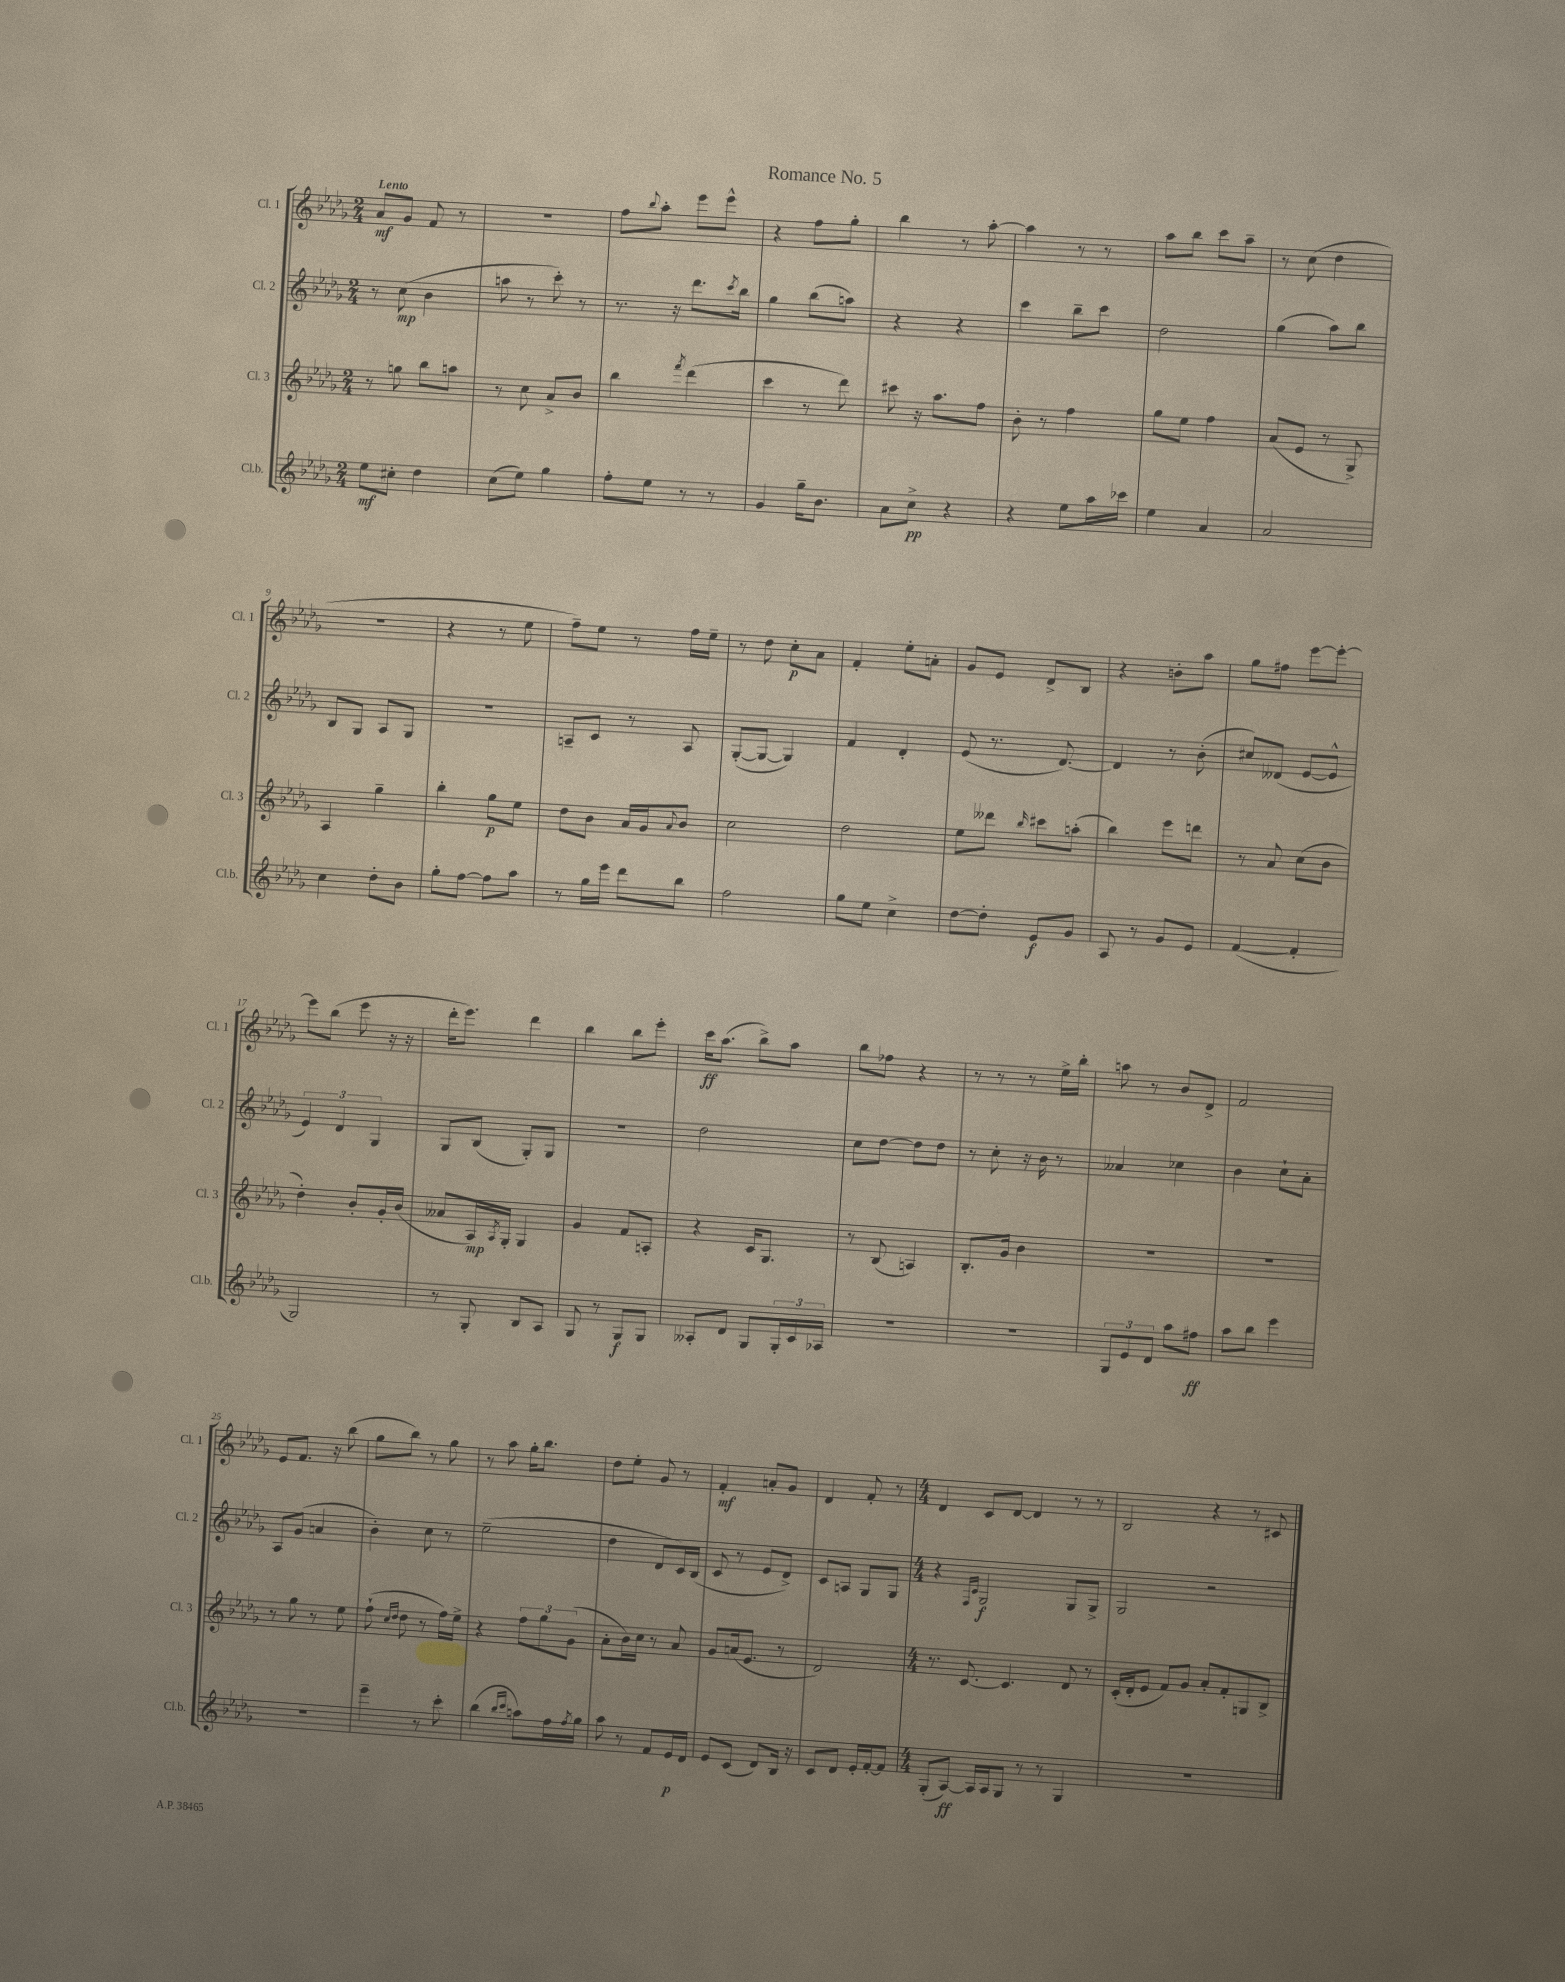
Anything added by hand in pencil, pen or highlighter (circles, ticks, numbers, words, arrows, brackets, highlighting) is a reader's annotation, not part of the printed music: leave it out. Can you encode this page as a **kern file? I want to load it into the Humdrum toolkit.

**kern	**kern	**kern	**kern
*staff4	*staff3	*staff2	*staff1
*clefG2	*clefG2	*clefG2	*clefG2
*k[b-e-a-d-g-]	*k[b-e-a-d-g-]	*k[b-e-a-d-g-]	*k[b-e-a-d-g-]
*M2/4	*M2/4	*M2/4	*M2/4
8ee-	8r	8r	8a-
8cc#'	8gg	(8cc	8g-
4dd-	8bb-	4b-	8f
.	8aa	.	8r
=	=	=	=
(8cc	8r	8aa	2r
8ee-)	8cc	8r	.
4gg-	8a-^	8ccc')	.
.	8b-	8r	.
=	=	=	=
8ff'	4bb-	8.r	8ff
.	.	.	8qqbb-
8ee-	.	.	8aa-'
.	.	16r	.
.	8qfff	.	.
8r	(4ddd-	8.ddd-	8eee-
8r	.	.	8eee-^^
.	.	8qccc	.
.	.	16bb-	.
=	=	=	=
4g-	4ccc	4gg-	4r
16gg-~	8r	(8bb-	8ff
8.b-	.	.	.
.	8ddd-)	8aa)	8gg-'
=	=	=	=
8a-	8ccc#	4r	4bb-
8cc^	16r	.	.
.	8.aa-	.	.
4r	.	4r	8r
.	8ff	.	[8aa-'
=	=	=	=
4r	8b-'	4ccc	4aa-]
.	8r	.	.
8ee-	4ff	8bb-~	8r
16aa-	.	8ccc	8r
16ccc-	.	.	.
=	=	=	=
4ee-	8gg-	2dd-	8aa-
.	8ee-	.	8bb-
4a-	4ff	.	8ccc
.	.	.	8aa-~
=	=	=	=
2a-	(8a-	(4gg-	8r
.	8e-	.	(8cc
.	8r	8aa-)	4dd-
.	8G-^)	8bb-	.
=	=	=	=
4cc	4A-	8B-	2r
.	.	8G-	.
8dd-'	4gg-~	8A-	.
8b-	.	8G-	.
=	=	=	=
8gg-'	4bb-'	2r	4r
[8ff	.	.	.
8ff]	8gg-	.	8r
8aa-	8ee-	.	8ee-
=	=	=	=
8r	8dd-	8A~	8ff~)
16gg-	8b-	8c	8ee-
16eee-	.	.	.
8ddd-	16a-	8r	8r
.	16g-	.	.
.	8qqa-	.	.
8bb-	8b-	8A	16ff
.	.	.	16ee-~
=	=	=	=
2ff	2cc	([8G-'	8r
.	.	8G-_	8dd-
.	.	4G-])	8cc'
.	.	.	8a-
=	=	=	=
8gg-	2dd-	4f	4f'
8ee-	.	.	.
4cc^	.	4d-'	8ee-'
.	.	.	8a'
=	=	=	=
[8dd-	8ee-	(8e-	8g-
8dd-']	8ddd--	8.r	8e-
.	16qqbb-	.	.
8e-	8ccc#	.	8d-^
.	.	[8.d-)	.
8g-	(8aa'	.	8B-
=	=	=	=
8A-	4bb-)	4d-]	4r
8r	.	.	.
8g-	8eee-	8r	8b'
8e-	8ddd	(8b-'	8aa-
=	=	=	=
([4f	8r	8cc#)	8gg-
.	8a-	(8d--	8ff#
4f']	(8cc	[8e-	[8eee-
.	8b-	8e-^^]	8eee-'_
=	=	=	=
2G-)	4dd-')	6e-)	8eee-]
.	.	.	(8bb-
.	.	6d-	.
.	8b-'	.	8eee-
.	.	6G-	.
.	16g-'	.	16r
.	(16b-	.	16r
=	=	=	=
8r	8a--	8G-	16ddd-'
.	.	.	8.eee-)
8G-'	16A-)	(8B-	.
.	8qA-	.	.
.	16G-'	.	.
8B-	4G-	8G-')	4ddd-
8A-	.	8G-	.
=	=	=	=
8G-	4g-	2r	4bb-
8r	.	.	.
8G-	8f	.	8bb-
8G-	8A'	.	8eee-'
=	=	=	=
8A--'	4r	2dd-	16ccc
.	.	.	(8.aa-
8d-	.	.	.
8G-	16c	.	8bb-^)
.	8.G-	.	.
24G-'	.	.	8aa-
24c	.	.	.
24A-	.	.	.
=	=	=	=
2r	8r	8cc	8bb-
.	(8B-	[8dd-	8ff-
.	4A)	8dd-]	4r
.	.	8dd-	.
=	=	=	=
2r	8.B-'	8r	8r
.	.	8cc'	8r
.	16g-	.	.
.	4b-	16r	8r
.	.	16b-	.
.	.	8r	16ee-^
.	.	.	16bb-'
=	=	=	=
12G-	2r	4a--	8aa
12e-	.	.	.
.	.	.	8r
12d-	.	.	.
8aa-	.	4cc-	8b-
8ff#	.	.	8d-^
=	=	=	=
8aa-	2r	4b-	2f
8bb-	.	.	.
4eee-	.	8cc`	.
.	.	8a-'	.
=	=	=	=
2r	8r	8A-	8e-
.	8gg-	(8g-	8.f
.	8r	4a	.
.	.	.	16r
.	8ee-	.	(8bb-
=	=	=	=
4eee-~	(8ff`	4b-')	8gg-
.	16qqcc	.	.
.	16qqdd-	.	.
.	8dd-	.	8bb-)
8r	8r	8cc	8r
8ccc'	16ff)	8r	8gg-
.	16ee-^	.	.
=	=	=	=
(4bb-	4r	(2ee-~	8r
.	.	.	8aa-
16qqbb-	.	.	.
16qqccc	.	.	.
8aa)	12ff	.	16gg-'
.	.	.	8.bb-
.	12gg-	.	.
16ff	.	.	.
.	(12g-	.	.
8qff	.	.	.
16gg-	.	.	.
=	=	=	=
8aa-	8a-'	4dd-	8dd-
8r	16b-)	.	8ee-'
.	16cc	.	.
8f	8r	8d-	8g-
16e-	8a-	16c)	8r
16d-	.	(16B-	.
=	=	=	=
8e-	8g-	8c	4f'
(8c	(16a	8r	.
.	8.e-	.	.
8d-)	.	8e-	8a'
16B-	8r	8d-^)	8g-
16r	.	.	.
=	=	=	=
8c	2d-)	8c	4d-
8d-	.	8A	.
16e-'	.	8G-	8f'
[16f'	.	.	.
8f]	.	8G-	8r
=	=	=	=
*M4/4	*M4/4	*M4/4	*M4/4
(8G-'	8.r	4r	4d-
[8A-)	.	.	.
.	[8.c	.	.
.	.	16qqF	.
.	.	16qqc	.
16A-]	.	2G-	8c
16A-	.	.	.
8G-	4.c]	.	[8d-
8r	.	.	4d-]
8r	.	.	.
4G-	8d-	8G-	8r
.	8r	8G-^	8r
=	=	=	=
1r	(16c'	2G-	2B-
.	16d-'	.	.
.	8e-	.	.
.	8f)	.	.
.	8g-	.	.
.	8a-'	2r	4r
.	8f'	.	.
.	8G	.	8r
.	8B-^	.	8c#
==	==	==	==
*-	*-	*-	*-
